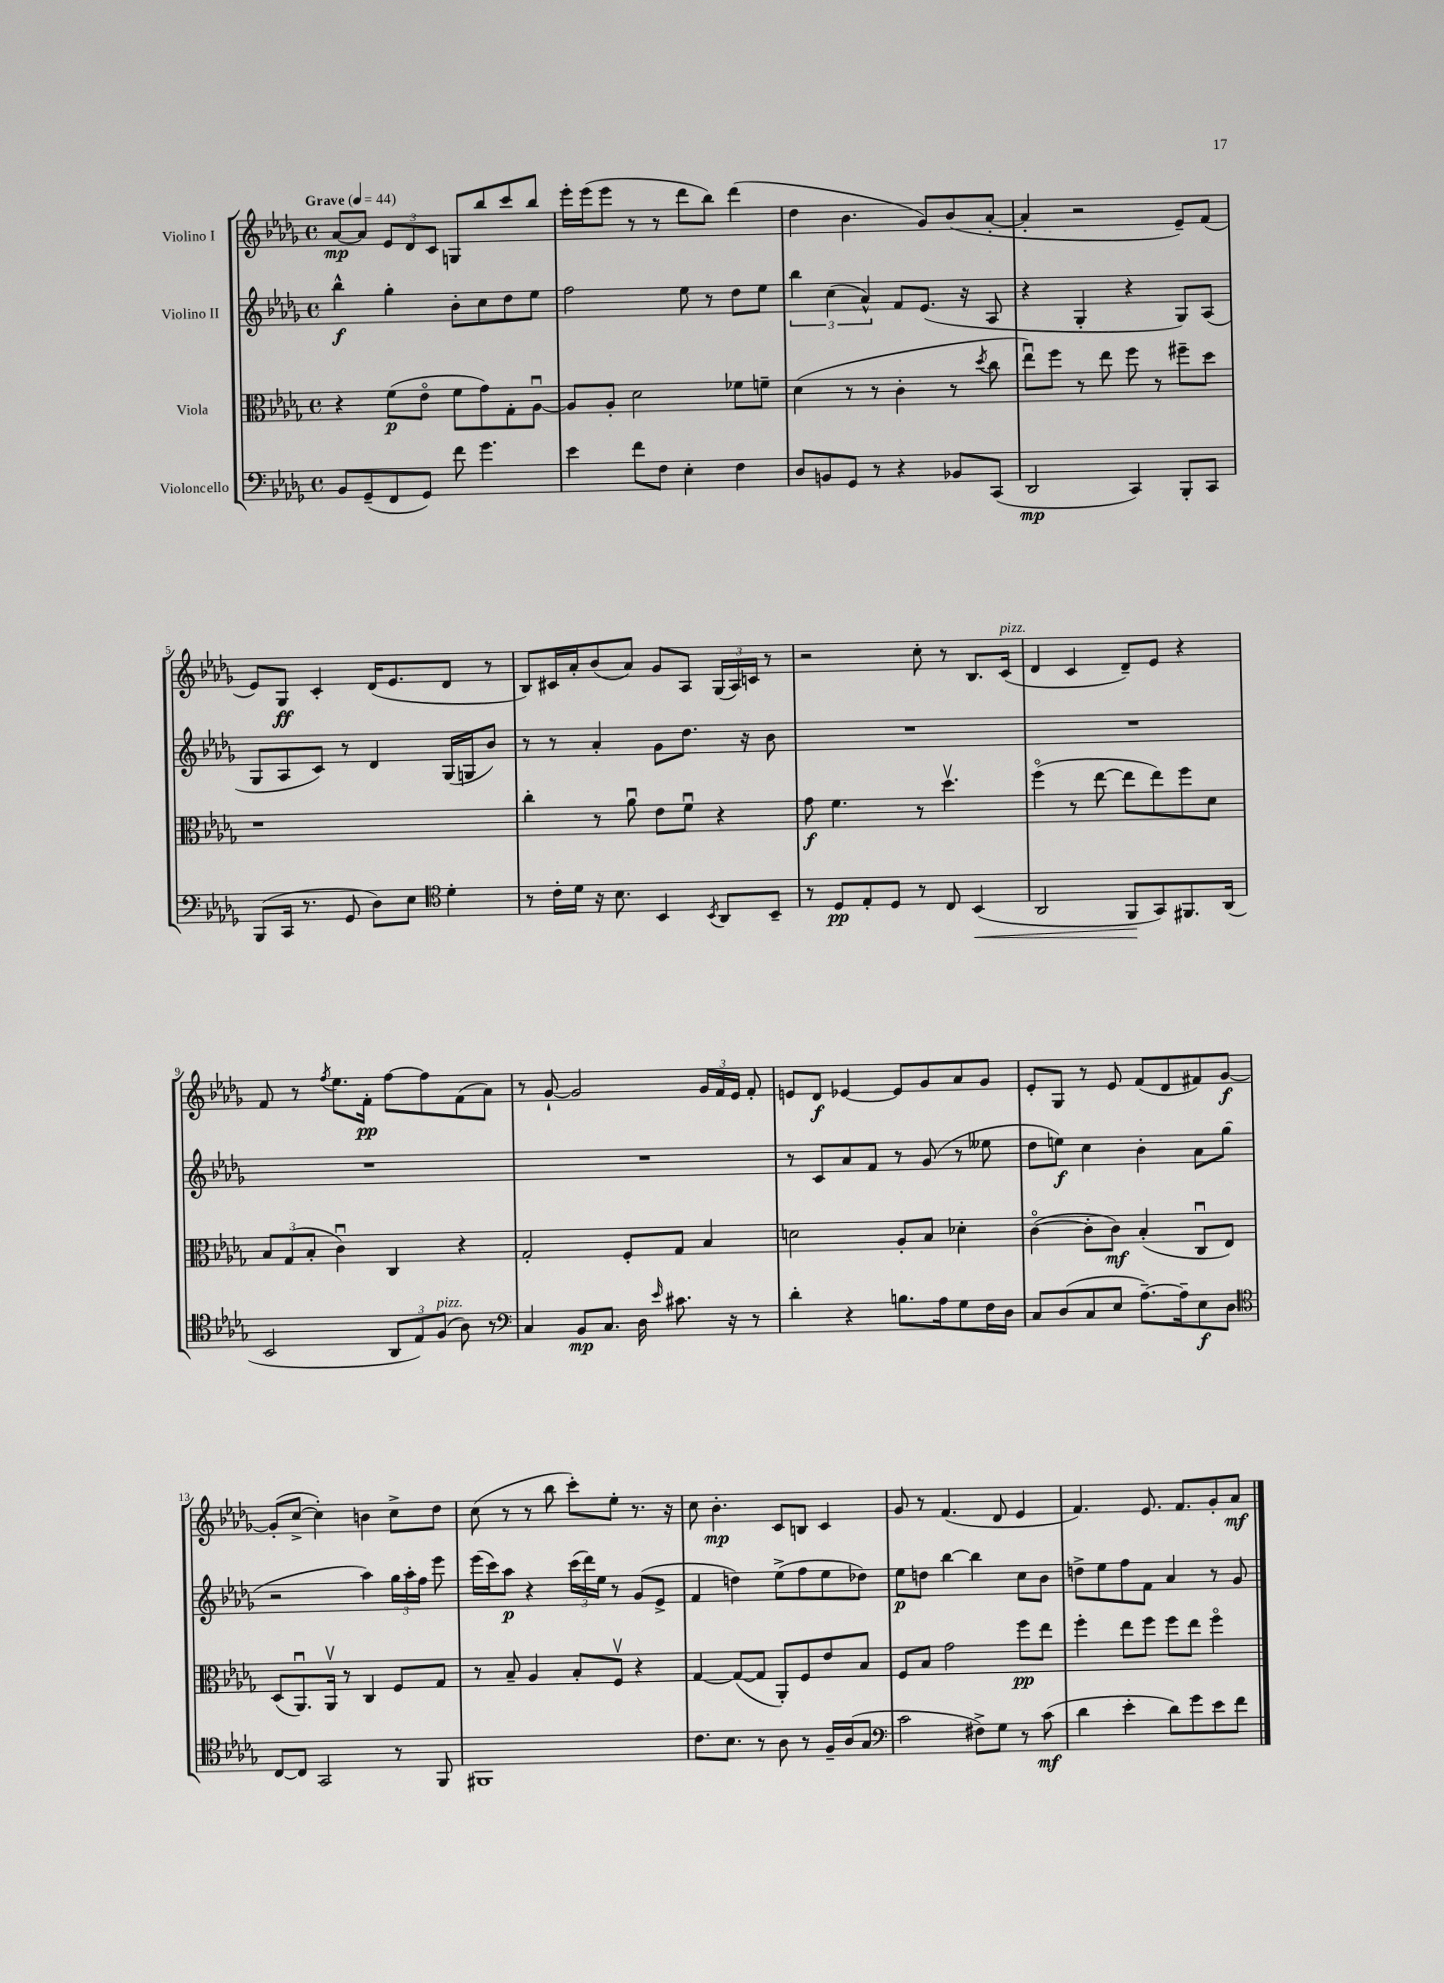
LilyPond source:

<<
\new StaffGroup <<
\new Staff = "s0" \with { instrumentName = "Violino I" } {
    \clef treble \key des \major \defaultTimeSignature \time 4/4 \tempo "Grave" 4 = 44
    \autoBeamOff aes'8[~\mp aes'8] \tuplet 3/2 { ees'8[ des'8 c'8] } g8[ bes''8 c'''8 bes''8] |
    ees'''16[-. ees'''16( ees'''8] r8 r8 des'''8[ bes''8]) des'''4( |
    des''4 bes'4. ges'8[) bes'8( aes'8]~-. |
    aes'4-. r2 ees'8[--) f'8]( |
    ees'8[) ges8]\ff c'4-. des'16[( ees'8. des'8] r8 |
    bes8[) cis'16 aes'16-. bes'8( aes'8]) ges'8[ aes8] \tuplet 3/2 { ges16[( aes16) c'16] } r8 |
    r2 c''8-. r8 bes8.[ c'16]^\markup { \italic "pizz." }( |
    des'4 c'4 des'8[--) ees'8] r4 |
    f'8 r8 \acciaccatura { f''8 } ees''8.[ f'16]-.\pp f''8[~ f''8 f'8( aes'8]) |
    r8 ges'8~-! ges'2 \tuplet 3/2 { ges'16[ f'16 ees'16] } f'8-. |
    e'8[ des'8]\f ees'4~ ees'8[ ges'8 aes'8 ges'8] |
    ees'8[-. ges8] r8 ees'8 f'8[( des'8 fis'8) ges'8]~\f |
    ges'8[-.( c''8]~-> c''4-.) b'4 c''8[-> des''8] |
    c''8( r8 r8 bes''8 c'''8[-.) ees''8]-. r8. r16 |
    c''8 bes'4.-.\mp c'8[ b8] c'4 |
    ges'8 r8 f'4.( des'8 ees'4 |
    f'4.) ees'8. f'8.[ ges'8-. aes'8]\mf \bar "|." |
}
\new Staff = "s1" \with { instrumentName = "Violino II" } {
    \clef treble \key des \major \defaultTimeSignature \time 4/4
    \autoBeamOff bes''4-^\f ges''4-. bes'8[-. c''8 des''8 ees''8] |
    f''2 ees''8 r8 des''8[ ees''8] |
    \tuplet 3/2 { bes''4 c''4( aes'4-^) } f'8[ ees'8.]( r16 aes8 |
    r4 ges4-. r4 ges8[) aes8]( |
    ges8[ aes8 c'8]) r8 des'4 ges16[( g16 bes'8]) |
    r8 r8 aes'4-. ges'8[ des''8.] r16 bes'8 |
    R1 |
    R1 |
    R1 |
    R1 |
    r8 c'8[ aes'8 f'8] r8 ges'8( r8 eeses''8 |
    des''8[ e''8]\f) c''4 bes'4-. aes'8[ ges''8]( |
    r2 aes''4) \tuplet 3/2 { ges''16[ aes''16-. f''16] } ees'''8 |
    ees'''16[( c'''16) aes''8]\p r4 \tuplet 3/2 { c'''16[( des'''16) ees''16] } r8 ges'8[( ees'8]-> |
    f'4 d''4) ees''8[->( f''8 ees''8 des''8]) |
    ees''8[\p d''8] bes''4~ bes''4 c''8[ bes'8] |
    d''8[-> ees''8 f''8 f'8] aes'4 r8 ges'8 \bar "|." |
}
\new Staff = "s2" \with { instrumentName = "Viola" } {
    \clef alto \key des \major \defaultTimeSignature \time 4/4
    \autoBeamOff r4 f'8[\p( ees'8]\flageolet f'8[ ges'8) ges8-. aes8]~\downbow |
    aes8[ aes8]-. des'2 fes'8[ f'8]-- |
    des'4( r8 r8 c'4-. r8 \acciaccatura { des''8 } c''8 |
    ees''8[\downbow) f''8] r8 ees''8 f''8 r8 fis''8[-- des''8] |
    r1 |
    c''4-. r8 aes'8\downbow ees'8[ f'8]\downbow r4 |
    ges'8\f f'4. r8 des''4.\upbow |
    f''4\flageolet( r8 ees''8~ ees''8[ ees''8) f''8 des'8] |
    \tuplet 3/2 { bes8[ ges8( bes8]-. } c'4\downbow) c4 r4 |
    ges2-. f8[-. ges8] bes4 |
    d'2 aes8[-. bes8] des'4-. |
    c'4~\flageolet( c'8[-. c'8]\mf) bes4-.( c8[\downbow ees8]) |
    des8[( aes,8.\downbow) aes,16]\upbow r8 c4 f8[ ges8] |
    r8 bes8-- aes4 bes8[-. f8]\upbow r4 |
    ges4~ ges8[~( ges8] aes,8[-.) f8 ees'8 bes8] |
    f8[ bes8] ges'2 f''8[\pp ees''8] |
    f''4-. ees''8[ f''8] f''8[ ees''8] f''4\flageolet \bar "|." |
}
\new Staff = "s3" \with { instrumentName = "Violoncello" } {
    \clef bass \key des \major \defaultTimeSignature \time 4/4
    \autoBeamOff bes,8[ ges,8--( f,8 ges,8]) f'8 ges'4. |
    ees'4 f'8[ f8] ees4-. f4 |
    des8[ b,8 ges,8] r8 r4 bes,8[ c,8]( |
    des,2\mp c,4) bes,,8[-. c,8] |
    bes,,8[( c,16] r8. ges,8 des8[) ees8] \clef tenor des'4-. |
    r8 c'16[-. des'16] r16 bes8. bes,4 \acciaccatura { bes,8 } aes,8[ bes,8]-- |
    r8 des8[\pp ees8-. des8] r8 c8 bes,4\<( |
    aes,2 f,8[\! ges,8) fis,8. aes,16]( |
    bes,2 \tuplet 3/2 { aes,8[ ees8) f8]^\markup { \italic "pizz." }( } aes8) r8 |
    \clef bass c4 bes,8[\mp c8.] des16 \grace { ees'16 } cis'8. r16 r8 |
    des'4-. r4 b8.[ aes16 ges8 f16 des16] |
    c8[ des8( c8 ees8] aes8.[~--) aes16-- ees8\f des8] |
    \clef tenor c8[~ c8] ges,2 r8 f,8 |
    fis,1 |
    c'8.[ bes8.] r8 aes8 r8 f16[-- aes16( ges8] |
    \clef bass c'2 fis8[->) ges8] r8 c'8\mf( |
    des'4 ees'4-. des'8[) ges'8 ees'8 f'8] \bar "|." |
}
>>
>>
